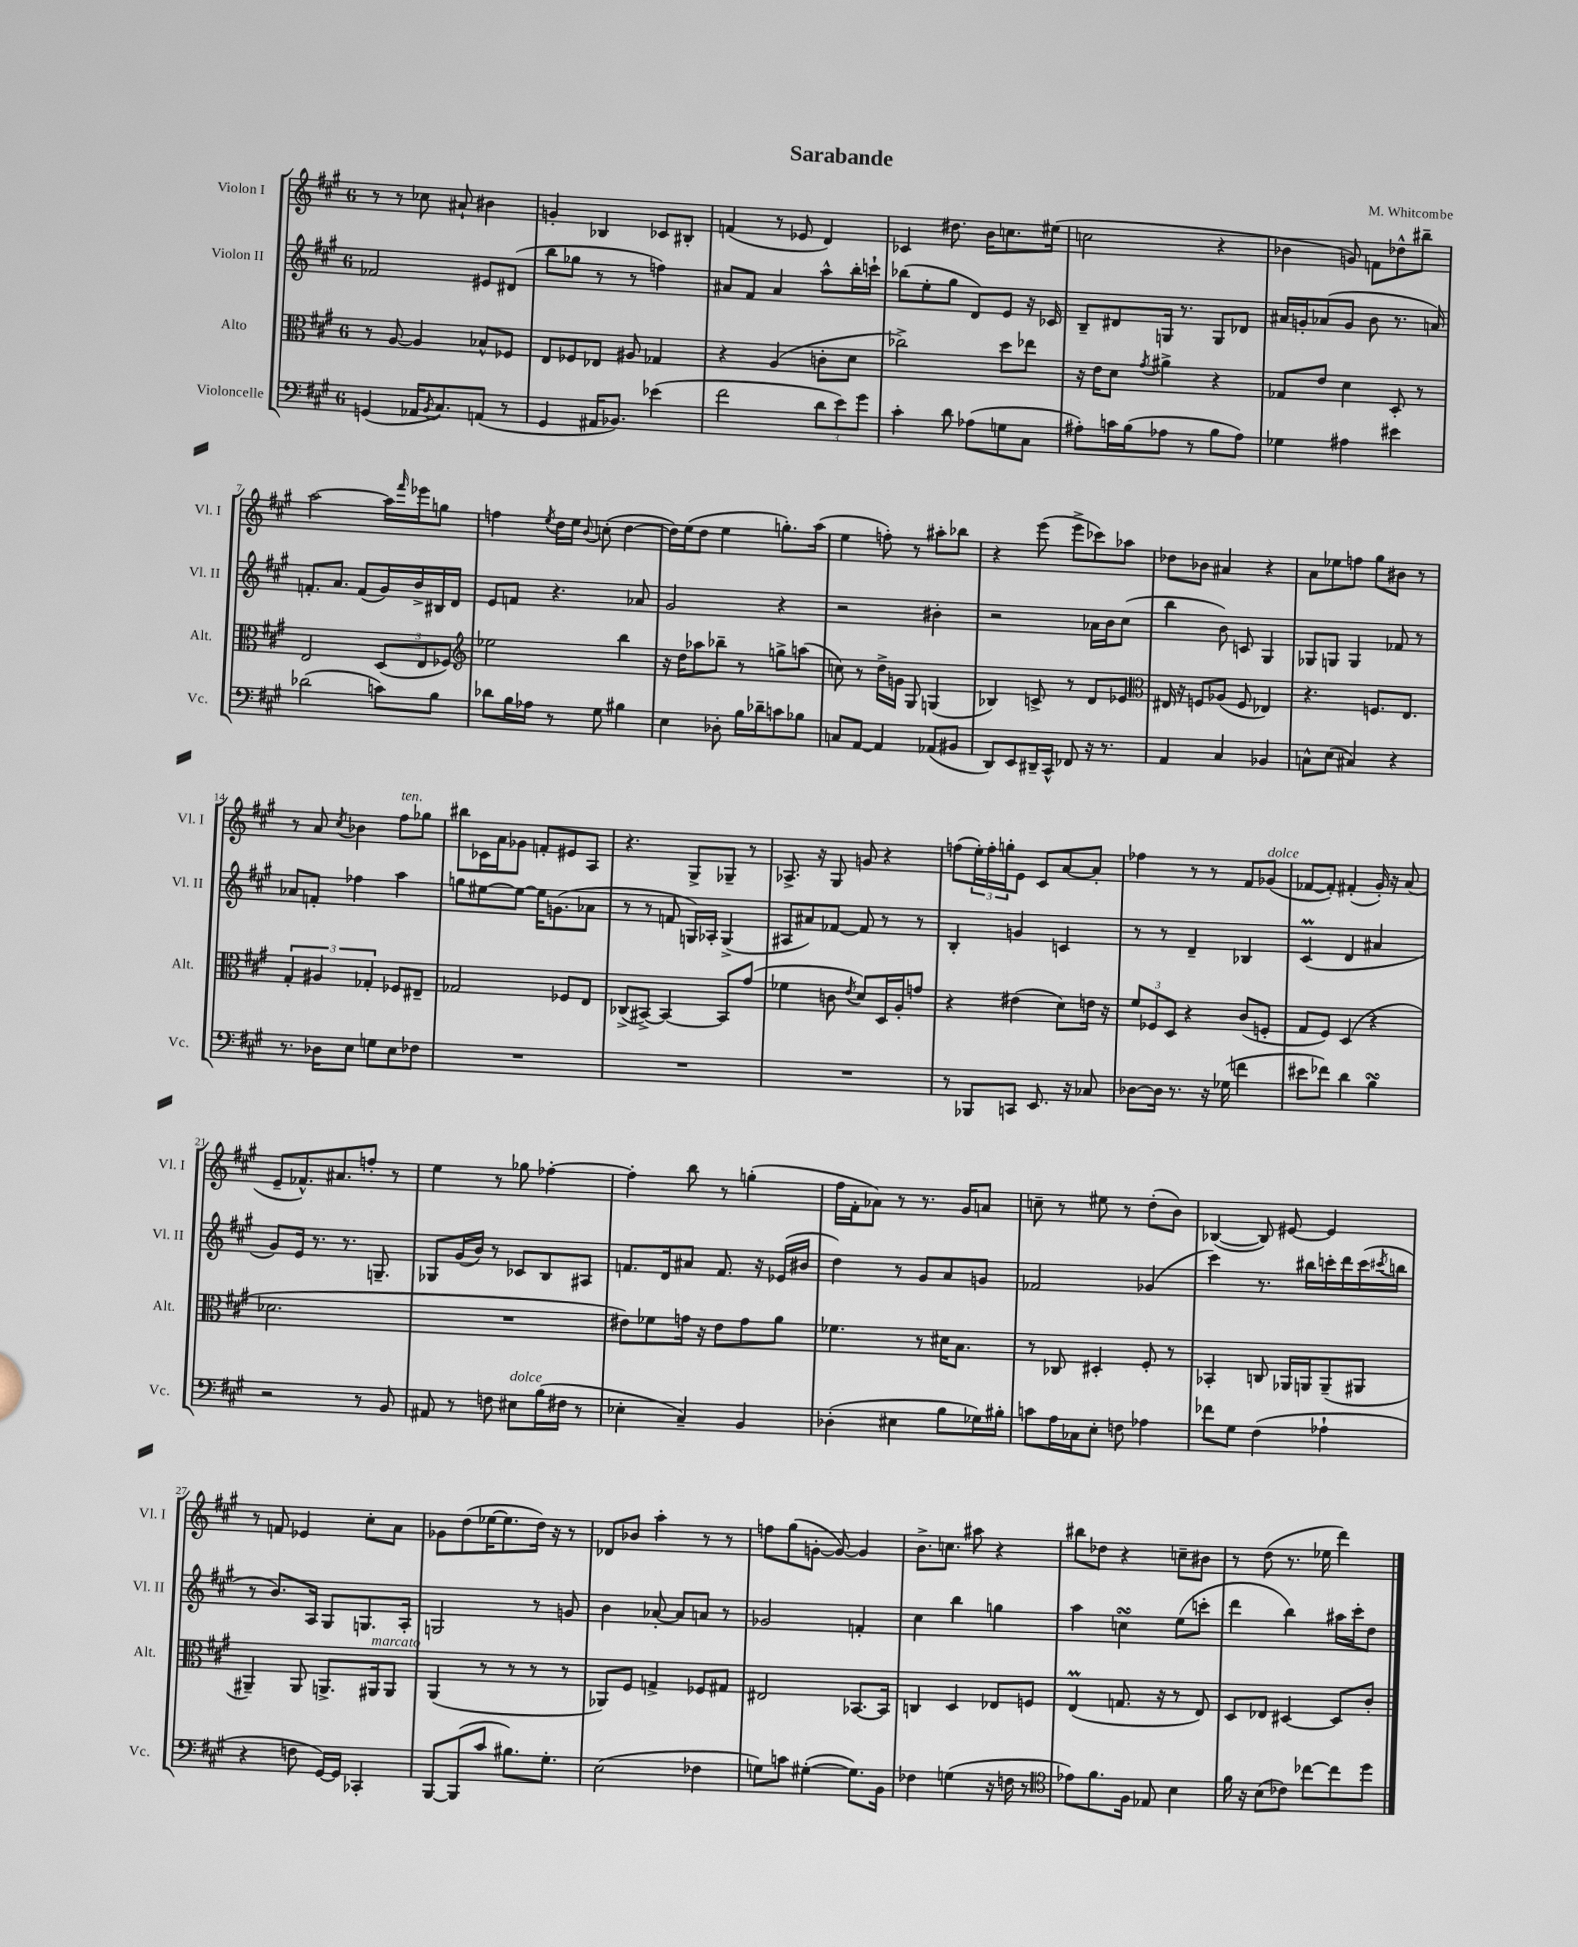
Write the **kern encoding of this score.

**kern	**kern	**kern	**kern
*staff4	*staff3	*staff2	*staff1
*clefF4	*clefC3	*clefG2	*clefG2
*k[f#c#g#]	*k[f#c#g#]	*k[f#c#g#]	*k[f#c#g#]
*M6/8	*M6/8	*M6/8	*M6/8
(4GG/	8r	2f-/	8r
.	[8A/	.	8r
16AA-/LK	4A/]	.	8cc-\
8qBB/	.	.	.
8.C#/)	.	.	.
.	.	.	8a#`/
(8AA/J	8B-^^/L	8e#/L	4b#\
8r	8F-/J	(8d#/J	.
=	=	=	=
4GG#/	8E/L	8bb\L	4g'/
.	8F-/	8gg-\J	.
16AA#/LK	8E-/J	8r	4B-/
8.BB-/J)	.	.	.
.	8A#/	8r	.
(4e-\	4G-/	4ff\)	8c-/L
.	.	.	8B#'/J
=	=	=	=
2f#\	4r	8a#/L	(4f/
.	.	8f#/J	.
.	(4A/	4a#/	8r
.	.	.	8e-/
12d\L	8c'\L	8aa^^\L	4d/)
12e\)	.	.	.
.	8d\J	16bb'\L	.
12g#\J	.	.	.
.	.	16ccc`\JJ	.
=	=	=	=
4c#'\	2cc-^\)	(8bb-\L	4c-/
.	.	8ee'\	.
8d\	.	8gg#\J	8.dd#\
(8A-\L	.	8d/L)	.
.	.	.	16b\LK
8G\	8dd\L	8e/J	8.cc\
8C#\J	8ee-\J	16r	.
.	.	16c-/	(16ee#\Jk
=	=	=	=
8A#'\L)	16r	8B~/L	2cc\
.	16e\LK	.	.
16c\L	8d\J	8d#/	.
(16B\J	.	.	.
.	8qg#/	.	.
8A-\J	4a#^\	16G/Jk	.
.	.	8.r	.
8r	.	.	.
8B\L	4r	8G/L	4r
8A-\J)	.	8d-/J	.
=	=	=	=
4G-\	8G-/L	16a#/LL	4b-\
.	.	16g'/J	.
.	8e/J	(8a-/	.
4A#\	4d\	8g/J	8g/)
.	.	8b\	8f\L
4e#\	8D'/	8.r	8dd-^^\
.	8r	.	8bb#~\J
.	.	16a/)	.
=	=	=	=
(2d-\	2E/	8.f'/L	[2aa\
.	.	8.a/J	.
.	.	(8f/L	.
8c\L)	(12D/L	16g#/L)	16aa\]LL
.	.	.	16qqfff#/
.	.	16b^/	16eee-\J
.	12E/	.	.
8B\J	.	16B#/	8gg\J
.	12F-/J)	.	.
.	.	16d/JJ	.
=	=	=	=
*	*clefG2	*	*
8d-\L	2ee-\	8e/L	4ff\
16B\L	.	8f/J	.
16A-\JJ	.	.	.
.	.	.	8qee/
8r	.	4.r	16dd\LL
.	.	.	16ee\JJ
.	.	.	8qqb/
8G#\	.	.	(8cc'\
4B#\	4bb\	.	[4dd\
.	.	8a-/	.
=	=	=	=
4E\	16r	2g#/	16dd\]LL)
.	16dd\LK	.	(16ee\J
.	8aa-\	.	8dd\J
8D-'\	8bb-~\J	.	4ee\
16B\LL	8r	.	.
16d-~\J	.	.	.
8c\	8gg^\L	4r	8.gg'\L)
8B-\J	(8aa\J	.	.
.	.	.	(16aa\Jk
=	=	=	=
8C/L	8cc\)	2r	4ee\
[8AA/J	8r	.	.
4AA/]	16dd^\LL	.	8ff'\)
.	16g\JJ	.	.
.	8G#/	.	8r
(8AA-/L	(4G/	4b#'\	8aa#'\L
8BB#/J	.	.	8bb-\J
=	=	=	=
8DD/L)	4B-/)	2r	4r
8EE/	.	.	.
16DD#~/L	8c^/	.	(8eee\
16CC#^^/JJ	.	.	.
8FF-/	8r	.	8eee^\L
16r	8d/L	16a-\LL	8ccc-\)
8.r	.	16b\J	.
.	8e-/J	(8cc#\J	8aa-\J
=	=	=	=
*	*clefC3	*	*
4AA/	16E#/	4bb\	8dd-\L
.	16r	.	.
.	8F/L	.	8b-\J
4C#/	(8A-/J	8b\)	4a#/
.	8F/	8c/	.
4BB-/	4E-/)	4G#/	4r
=	=	=	=
8C^^\L	4.r	8G-/L	8a\L
(8E\J	.	8G/J	8ee-\
4C#/)	.	4G/	8ff\J
.	8.F/L	.	8gg#\L
4r	.	8f-/	8b#\J
.	8.E/J	.	.
.	.	8r	8r
=	=	=	=
8.r	6G#'/	8a-/L	8r
.	.	8f'/J	8a/
.	6A#/	.	.
16D-\LK	.	.	.
.	.	.	8qcc#/
8E\J	.	4ff-\	4b-\
.	6G-'/	.	.
8G\L	.	.	.
8E\	8F-/L	4aa\	8ff#\L
8F-\J	8E#~/J	.	8gg-\J
=	=	=	=
2.r	2G-/	8gg\L	8bb#\L
.	.	[8ee#\	16c-\L
.	.	.	16a\J
.	.	8ee#\_J	8g-\J
.	.	16ee#\]LK	8f'/L
.	.	(8.g\	.
.	8F-/L	.	8e#/
.	8E/J	8a-\J	8A/J
=	=	=	=
2.r	(8C-^/L	8r	4.r
.	[8BB#^/J)	8r	.
.	4BB#/_	8f/	.
.	.	16G/LL)	8G#^/L
.	.	16A-'/JJ	.
.	8BB#/]L	(4G^/	8G-~/J
.	(8g#/J	.	8r
=	=	=	=
2.r	4f-\	8A#/L	8.A-^/
.	.	8a#/)	.
.	.	.	16r
.	8c\	[8f-/J	8G#/
.	8qe/	.	.
.	8d/L)	8f-/]	8g/
.	16D/L	8r	4r
.	16A'/J	.	.
.	8g/J	8r	.
=	=	=	=
8r	4r	4B'/	(8ff\L
8BBB-/L	.	.	24ee'\L)
.	.	.	24ff'\
.	.	.	24gg'\J
8CC/J	(4e#\	4g/	8e\J
8.EE/	.	.	8c#/L
.	8d\L)	4c/	[8a/
16r	.	.	.
8C-/	16e\Jk	.	8a'/]J
.	16r	.	.
=	=	=	=
[8D-\L	12f#/L	8r	4ff-\
.	12F-/	.	.
16D-\]Jk	.	8r	.
.	12D/J	.	.
8.r	.	.	.
.	4r	4d~/	8r
16r	.	.	8r
(16G-\	.	.	.
4f\	(8c#/L	4B-/	8f#/L
.	8F'/J	.	(8g-/J
=	=	=	=
8e#\L	8G#/L	(4c#/	[8f-/L
8f-\J)	8F#/J)	.	8f-'/]J)
4d\	(4D/	4d/	(4f#'/
4B\	4r	4a#/	16g#'/)
.	.	.	16r
.	.	.	(8a/
=	=	=	=
2r	2.d-\	8g#/L)	8e~/L
.	.	16e/Jk	8.f-^^/)
.	.	8.r	.
.	.	.	8.a#/
.	.	8.r	.
8r	.	.	8ff'/J
.	.	8.G~/	.
8BB/	.	.	8r
=	=	=	=
8AA#/	2.r	8G-/L	4ee\
8r	.	(16g#/L	.
.	.	16b/JJ)	.
8F\	.	8r	8r
8E#\L	.	8c-/L	8gg-\
(16B\L	.	8B/	[4ff-'\
16F#\JJ	.	.	.
8r	.	8A#/J	.
=	=	=	=
4E-'\	8e#\L)	8.f/L	4ff-'\]
.	8f-\	.	.
.	.	16d/k	.
4C#~/)	16g\Jk	8a#/J	8bb\
.	16r	.	.
.	8e#\L	8.f/	8r
4BB/	8g\	.	(4gg'\
.	.	16r	.
.	8a\J	(16e-/LL	.
.	.	16b#/JJ	.
=	=	=	=
(4D-'\	4.f-\	4dd\)	16ff#\LL
.	.	.	16f#'\J
.	.	.	8a-\J)
4E#\	.	8r	8r
.	8r	8g#/L	8.r
8B\L	16d#\LK	8a/	.
.	8.B\J	.	16g#/LK
16G-\L)	.	8g/J	8a/J
16B#'\JJ	.	.	.
=	=	=	=
8c\L	8r	2f-/	8cc~\
16A\L	8C-/	.	8r
16C-\J	.	.	.
8E'\J	4D#'/	.	8ee#\
8F\	.	.	8r
4A-\	8F#'/	(4g-/	(8dd'\L
.	8r	.	8b\J)
=	=	=	=
8f-\L	4BB-'/	4ccc#\)	([4B-/
8G#\J	.	.	.
(4F#\	8C/	8.r	8B-/])
.	16AA-/LL	.	[8e#/
.	16AA/J	16bb#\LL	.
4A-`\	(8AA~/	16ccc'\	4e#/]
.	.	16ddd\	.
.	8AA#/J	(16ccc\	.
.	.	8qccc#/	.
.	.	16bb\JJ	.
=	=	=	=
4r	4AA#~/)	8r	8r
.	.	8.b/L)	8f/
8F\	8AA#/	.	4e-/
.	.	16A/Jk	.
[16GG#/LL)	8.AA^/L	8G#/L	.
16GG#/]JJ	.	.	.
4CC-'/	.	8.G/	8cc#'\L
.	16AA#/k	.	.
.	8AA#/J	.	8a\J
.	.	16A'/Jk	.
=	=	=	=
[8BBB/L	(4AA/	2G/	8g-\L
(8BBB/]	.	.	(8dd\
8c#/J	8r	.	[16ee-\K
.	.	.	8.ee-\]
8.B#\L)	8r	.	.
.	8r	8r	16dd\Jk)
8.G#'\J	.	.	16r
.	8r	8g/	8r
=	=	=	=
(2E\	8AA-/L)	4b\	8d-/L
.	8F#/J	.	8b-/J
.	4G^/	[8a-'/	4aa'\
.	.	8a-/]L	.
4F-\	8F-/L	8a/J	8r
.	8G#/J	8r	8r
=	=	=	=
8G\L)	2E#/	2g-/	8ff\L
8c\J	.	.	(8gg#\
([4G#'\	.	.	[8g'\J
.	.	.	8g/_)
8.G#\]L)	[8.BB-/L	4f'/	4g/]
16BB\Jk	16BB-/]Jk	.	.
=	=	=	=
4F-\	4C/	4cc#\	8.b^\L
.	.	.	8.cc\J
(4G\	4D/	4bb\	.
.	.	.	8aa#\
16r	8E-/L	4gg\	4r
16F\	.	.	.
8r	8F/J	.	.
=	=	=	=
*clefC4	*	*	*
8e-\L)	(4E/	4aa\	8bb#\L
8.f#\	.	.	8dd-\J
.	8.G/	4cc\	4r
16F#\Jk	.	.	.
8E-/	.	.	.
.	16r	.	.
4B\	8r	(8ee\L	8cc~\L
.	8E/)	8ccc'\J	8b#\J
=	=	=	=
16f#\	8D/L	4ddd\	8r
16r	.	.	.
(8B\L	8E-/J	.	(8dd\
8c-\J)	[4D#/	4bb\)	8.r
[8cc-\L	.	.	.
.	.	.	16ee-\
8cc-\]	8D#/]L	16aa#\LL	4ddd\)
.	.	16ccc#'\J	.
8dd\J	8c#'/J	8dd\J	.
==	==	==	==
*-	*-	*-	*-
